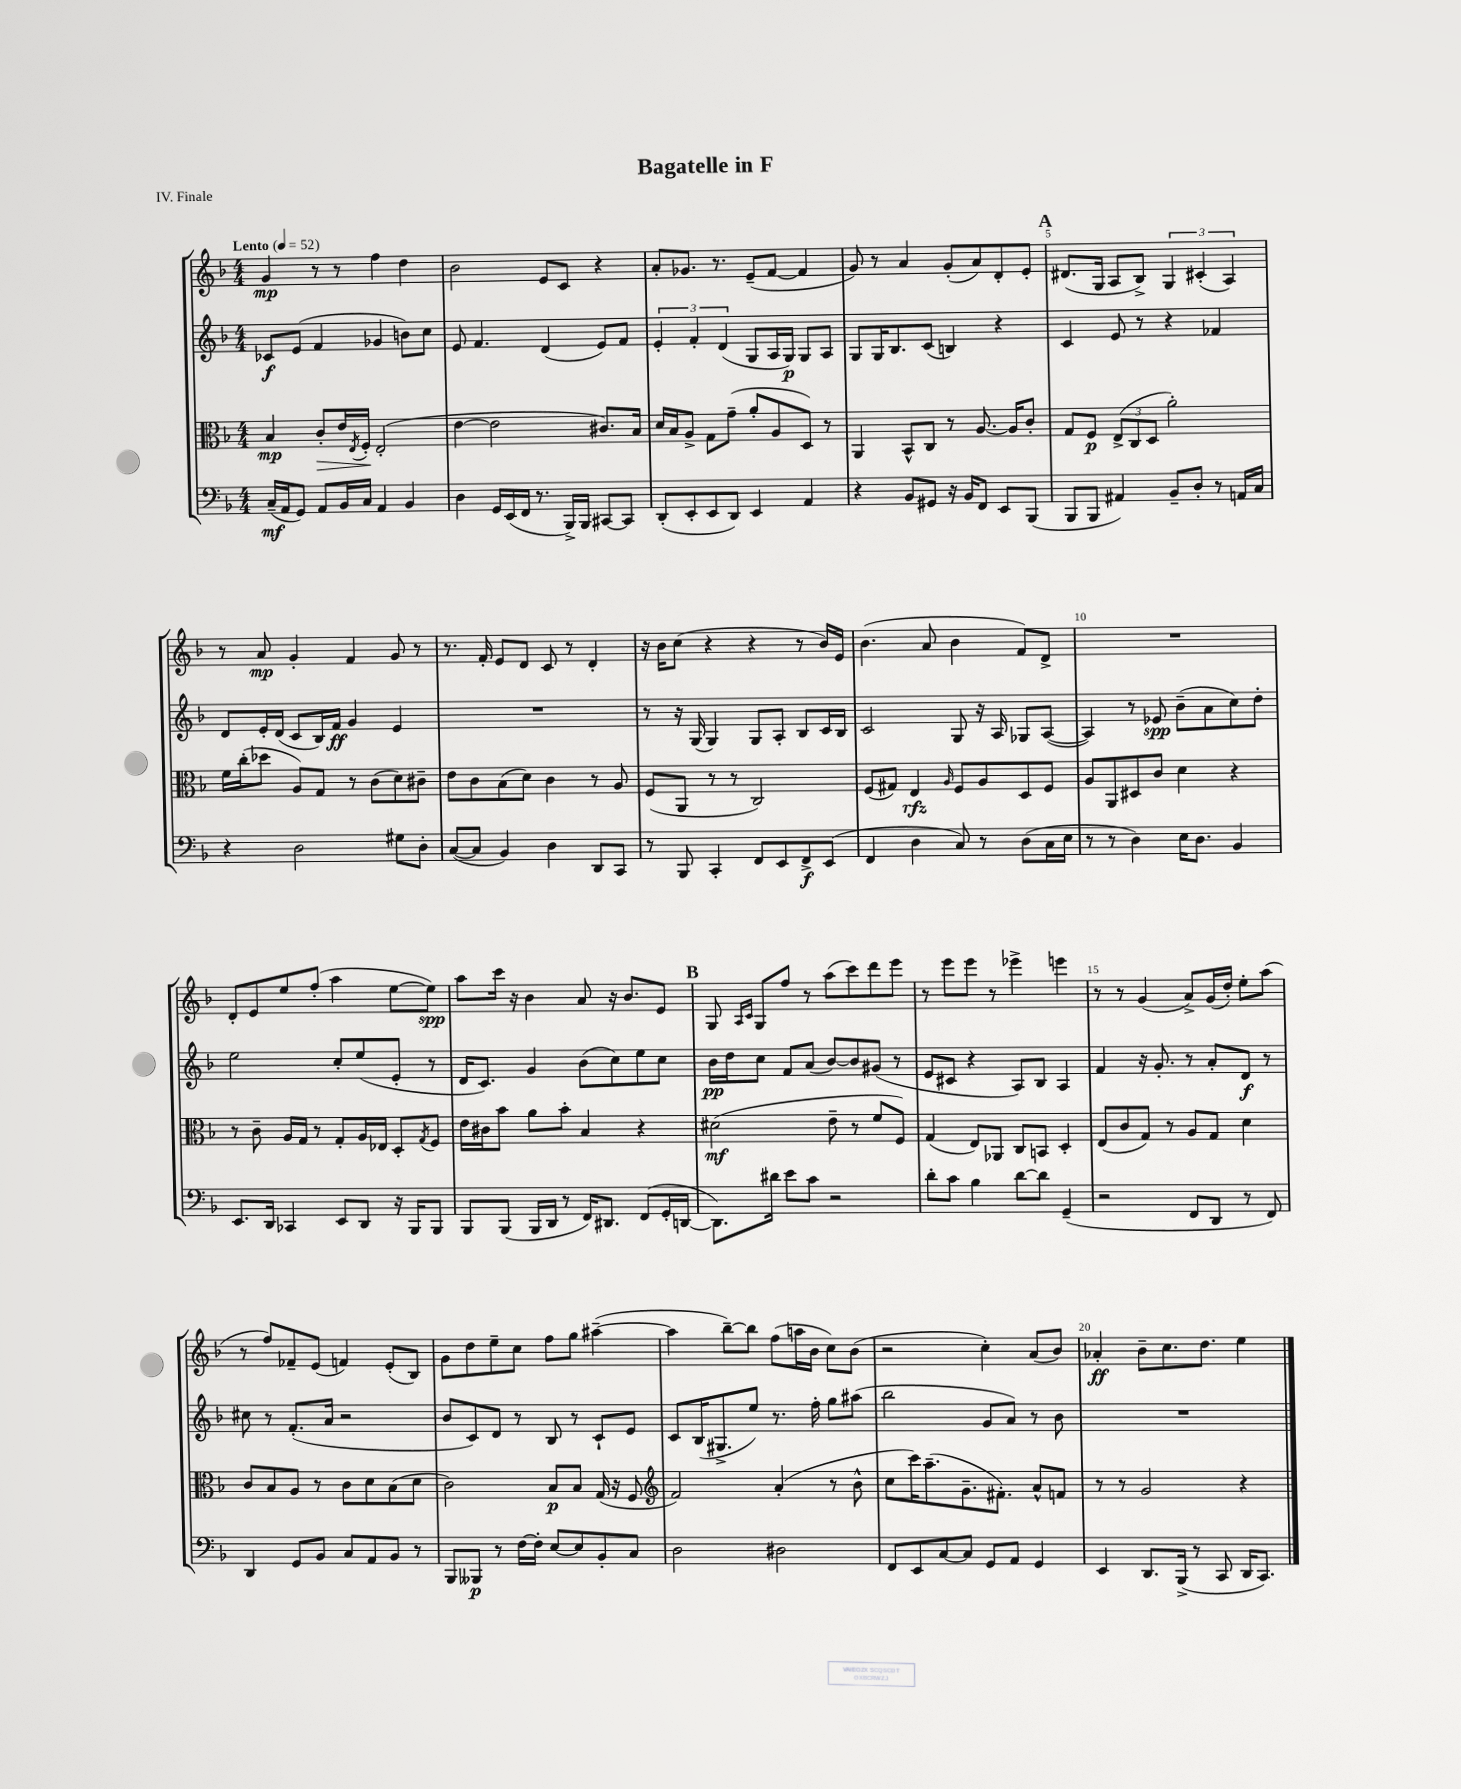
\header { title = "Bagatelle in F" piece = "IV. Finale" }
<<
\new StaffGroup <<
\new Staff = "s0" {
    \clef treble \key f \major \numericTimeSignature \time 4/4 \tempo "Lento" 4 = 52
    g'4\mp r8 r8 f''4 d''4 |
    bes'2 e'8 c'8 r4 |
    a'8-. ges'8. r8. e'8--( f'8~ f'4 |
    g'8) r8 a'4 g'8-.( a'8) d'8-. e'8-. |
    \mark \markup { \bold "A" } dis'8.( g16 a8 bes8->) \tuplet 3/2 { g4 cis'4-.( a4) } |
    r8 a'8\mp g'4-. f'4 g'8 r8 |
    r8. f'16-. e'8 d'8 c'8 r8 d'4-. |
    r16 bes'16 c''8( r4 r4 r8 bes'16) e'16 |
    bes'4.( a'8 bes'4 f'8) d'8-> |
    R1 |
    d'8-. e'8 e''8 f''8-.( a''4 e''8~ e''8\spp) |
    a''8 c'''16 r16 bes'4 a'8 r16 bes'8. e'8 |
    \mark \markup { \bold "B" } g8 \grace { a16 c'16 } g8 f''8 r8 a''8( c'''8) d'''8 e'''8 |
    r8 e'''8 e'''8 r8 ees'''4-> e'''4 |
    r8 r8 g'4( a'8->) g'16( d''16-.) e''8-. a''8( |
    r8 f''8) fes'8-- e'8( f'4) e'8-.( bes8) |
    g'8 d''8 e''8-- c''8 f''8 g''8 ais''4~--( |
    ais''4 bes''8~--) bes''8 f''8( a''16 bes'16 c''8) bes'8( |
    r2 c''4-.) a'8( bes'8) |
    aes'4-.\ff bes'8-- c''8. d''8. e''4 \bar "|." |
}
\new Staff = "s1" {
    \clef treble \key f \major \numericTimeSignature \time 4/4
    ces'8\f e'8( f'4 ges'4 b'8) c''8 |
    e'8 f'4. d'4( e'8) f'8 |
    \tuplet 3/2 { e'4-. f'4-. d'4( } g8 a16 g16\p) g8 a8 |
    g8 g16 bes8. c'8( b4) r4 |
    \mark \markup { \bold "A" } c'4 e'8 r8 r4 fes'4 |
    d'8 e'16-. d'16( c'8 bes16) f'16\ff g'4 e'4 |
    R1 |
    r8 r16 g16( g4) g8 a8-. bes8 c'16 bes16 |
    c'2 g8 r16 a16 ges8 a8~( |
    a4) r8 ees'8\spp bes'8--( a'8 c''8) d''8-. |
    e''2 c''8-. e''8( e'8-. r8 |
    d'16 c'8.) g'4 bes'8( c''8) e''8 c''8 |
    \mark \markup { \bold "B" } bes'16\pp d''16 c''8 f'8 a'8( bes'8~) bes'8 gis'8( r8 |
    e'8 cis'8 r4 a8) bes8 a4 |
    f'4 r16 g'8.-. r8 a'8-. d'8\f r8 |
    cis''8 r8 f'8.-.( a'16 r2 |
    bes'8 c'8) d'8 r8 bes8 r8 c'8-! e'8 |
    c'8 bes16( gis8.-> e''8) r8. f''16-. g''8 ais''8( |
    bes''2 g'8 a'8) r8 bes'8 |
    R1 \bar "|." |
}
\new Staff = "s2" {
    \clef alto \key f \major \numericTimeSignature \time 4/4
    bes4\mp c'8-.\> e'16 \acciaccatura { e8 } f16-.\! e2-.( |
    e'4~ e'2 cis'8.) bes16 |
    d'16 bes16 a8-> g8 g'8--( a'8-. a8 d8) r8 |
    a,4 bes,8-^ c8 r8 a8.~ a16 c'8-. |
    \mark \markup { \bold "A" } g8 f8\p \tuplet 3/2 { e8->( c8 d8 } a'2-.) |
    f'16 c''16-.( des''8 a8) g8 r8 c'8( d'8) cis'8-- |
    e'8 c'8 bes8( d'8) c'4 r8 a8 |
    f8( a,8 r8 r8 c2) |
    f8( gis8) e4\rfz \grace { a16 } f8 a8 d8 f8 |
    a8 a,8 dis8 c'8 d'4 r4 |
    r8 c'8-- a16 g16 r8 g8-. a16 ees16 d8-. \acciaccatura { g8 } f8 |
    e'16 cis'16 bes'8 a'8 bes'8-. bes4 r4 |
    \mark \markup { \bold "B" } dis'2\mf( e'8-- r8 f'8 f8) |
    g4( e8) aes,8 c8 b,8 d4-. |
    e8( c'8 g8) r8 a8 g8 d'4 |
    c'8 bes8 a8 r8 c'8 d'8 bes8( d'8 |
    c'2) bes8\p bes8 g16( r16 f8 |
    \clef treble f'2) a'4-.( r8 bes'8-^ |
    c''8 c'''16) a''8.--( g'8.-- fis'8.-.) a'8-^ f'8 |
    r8 r8 g'2 r4 \bar "|." |
}
\new Staff = "s3" {
    \clef bass \key f \major \numericTimeSignature \time 4/4
    c16--\mf( a,16 g,8) a,8 bes,16 c16 a,4 bes,4 |
    d4 g,16 e,16( f,16 r8. bes,,16->) bes,,16 cis,8~ cis,8 |
    d,8-.( e,8-. e,8 d,8) e,4 a,4 |
    r4 bes,8 gis,8 r16 bes,16 f,8 e,8 bes,,8( |
    \mark \markup { \bold "A" } bes,,8 bes,,8 ais,4) bes,8-- d8-. r8 a,16 c16 |
    r4 d2 gis8 d8-. |
    c8~( c8 bes,4) d4 d,8 c,8 |
    r8 bes,,8 c,4-. f,8 e,8 f,8->\f e,8( |
    f,4 d4 c8) r8 d8( c16 e16 |
    r8 r8 d4) e16 d8. bes,4 |
    e,8. d,16 ces,4 e,8 d,8 r16 bes,,16 bes,,8 |
    bes,,8 bes,,8( bes,,16 d,16 r8 f,16) dis,8. f,8( g,16-. d,16~ |
    \mark \markup { \bold "B" } d,8.) dis'16 e'8 c'8 r2 |
    d'8-. c'8 bes4 d'8~ d'8 g,4--( |
    r2 f,8 d,8 r8 f,8) |
    d,4 g,8 bes,8 c8 a,8 bes,8 r8 |
    bes,,8 beses,,8\p r8 f16~ f16-. e8~ e8 bes,8-. c8 |
    d2 dis2 |
    f,8 e,8 c8~ c8 g,8 a,8 g,4 |
    e,4 d,8. bes,,16->( r8 c,8 d,16 c,8.) \bar "|." |
}
>>
>>
\layout { \context { \Score \override BarNumber.break-visibility = ##(#f #t #t) barNumberVisibility = #(every-nth-bar-number-visible 5) } }
